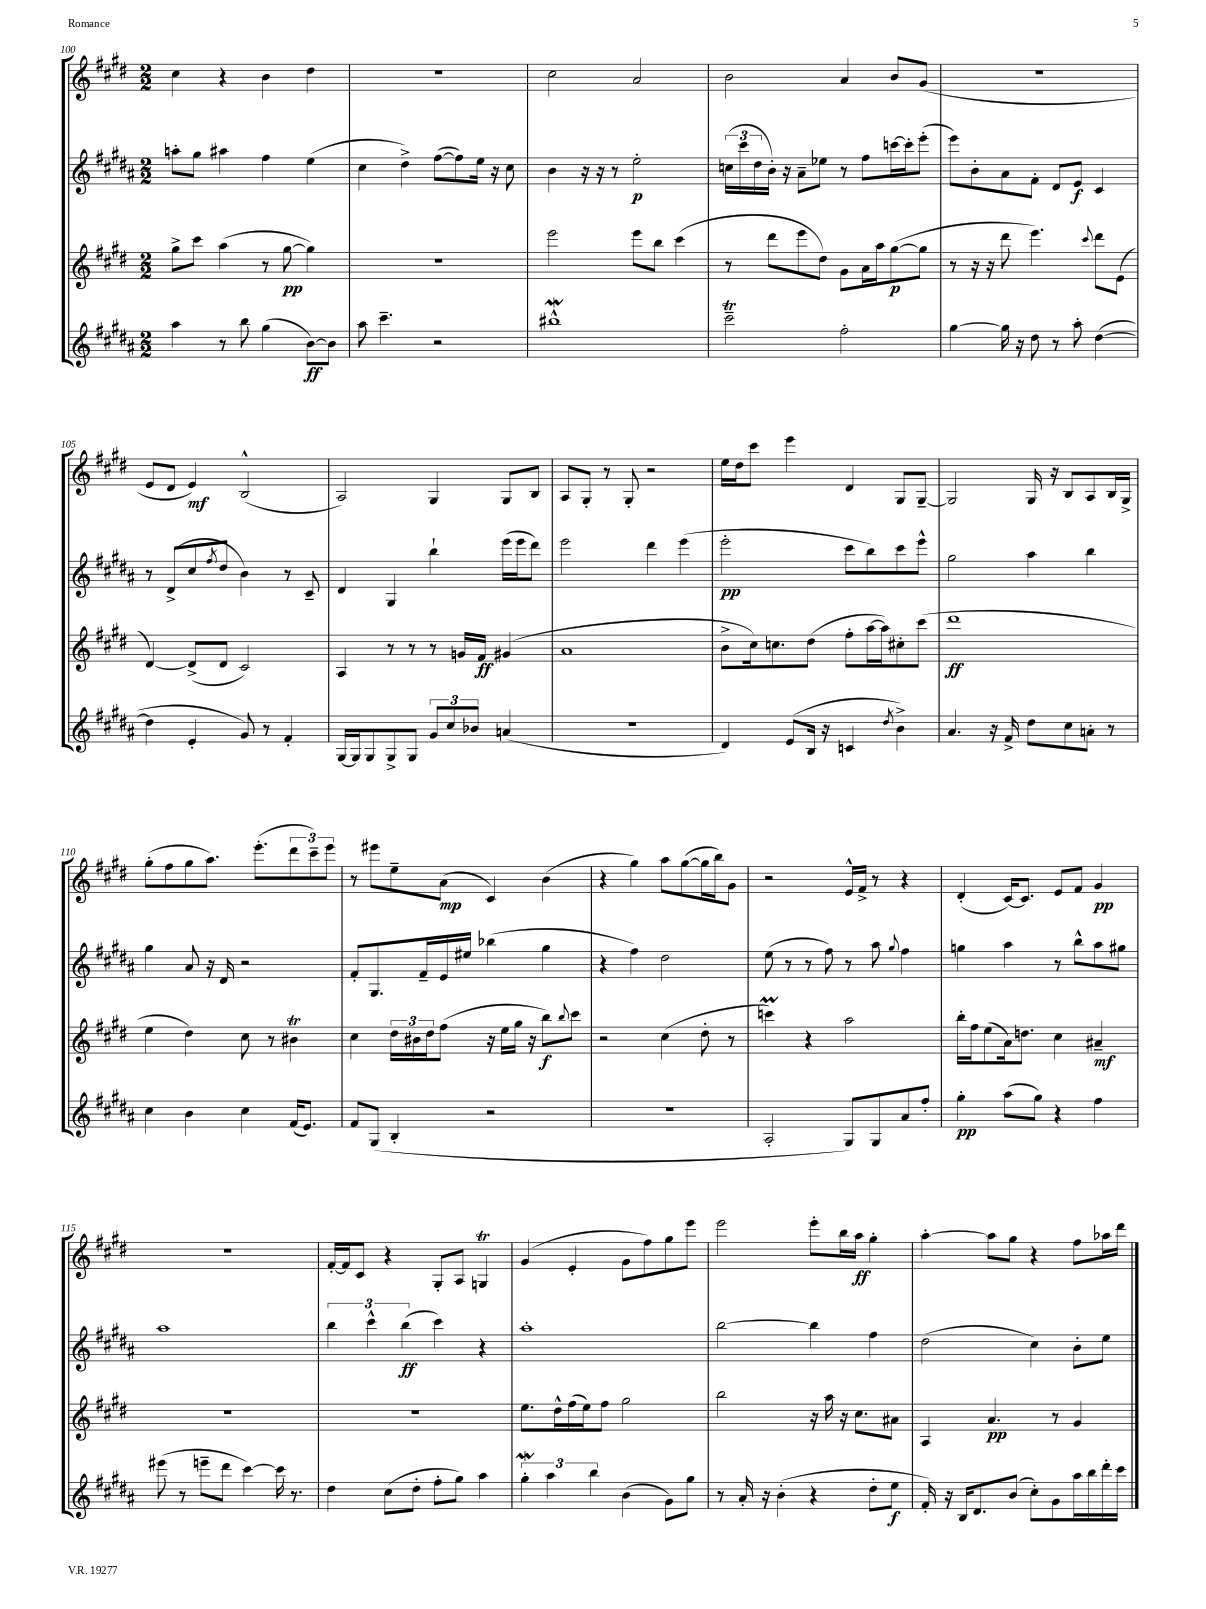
<<
\new StaffGroup <<
\new Staff = "s0" {
    \clef treble \key e \major \numericTimeSignature \time 2/2
    cis''4 r4 b'4 dis''4 |
    R1 |
    cis''2 a'2 |
    b'2 a'4 b'8 gis'8( |
    r1 |
    e'8 dis'8 e'4\mf) b2-^( |
    a2) gis4 gis8 b8 |
    a8 gis8-. r8 gis8-. r2 |
    e''16 dis''16 cis'''8 e'''4 dis'4 gis8 gis8~-- |
    gis2 gis16 r16 b8 a8 b16 gis16-> |
    gis''8-.( fis''8 gis''8 a''8.) e'''8.-.( \tuplet 3/2 { dis'''8 cis'''8--) e'''8 } |
    r8 eis'''8 e''8-- a'8\mp( cis'4) b'4( |
    r4 gis''4) a''8 gis''8~( gis''16 b''16) gis'8 |
    r2 e'16-^ fis'16-> r8 r4 |
    dis'4-.( cis'16~) cis'8. e'8 fis'8 gis'4\pp |
    R1 |
    fis'16~-. fis'16 cis'8 r4 gis8-. a8 g4\trill |
    gis'4( e'4-. gis'8 fis''8) gis''8 e'''8 |
    e'''2 e'''8-. b''16 a''16\ff gis''4-. |
    a''4~-. a''8 gis''8 r4 fis''8 aes''16 dis'''16 \bar "|." |
}
\new Staff = "s1" {
    \clef treble \key b \major \numericTimeSignature \time 2/2
    a''8-. gis''8 ais''4 fis''4 e''4( |
    cis''4 dis''4->) fis''8~( fis''8) e''16 r16 cis''8 |
    b'4 r16 r16 r8 e''2-.\p |
    \tuplet 3/2 { c''16( cis'''16 dis''16 } b'16-.) r16 ais'8-- ees''8 r8 fis''8 c'''16~ c'''16-. e'''8-.( |
    e'''8) b'8-. ais'8 fis'8-. dis'8 e'8\f cis'4 |
    r8 dis'8->( cis''8 \acciaccatura { fis''8 } dis''8 b'4) r8 cis'8-- |
    dis'4 gis4 b''4-! e'''16( e'''16 dis'''8) |
    e'''2 dis'''4 e'''4( |
    e'''2-.\pp cis'''8 b''8) cis'''8 e'''8-^ |
    gis''2 ais''4 b''4 |
    gis''4 ais'8 r16 dis'16 r2 |
    fis'8-. gis8. fis'16-- e'16 eis''16 bes''4( gis''4 |
    r4 fis''4) dis''2 |
    e''8( r8 r8 fis''8) r8 ais''8 \appoggiatura { gis''8 } fis''4 |
    g''4 ais''4 r8 b''8-^ ais''8 gis''8 |
    ais''1 |
    \tuplet 3/2 { b''4 cis'''4-^ b''4\ff( } cis'''4) r4 |
    ais''1-. |
    b''2~ b''4 fis''4 |
    dis''2( cis''4) b'8-. e''8 \bar "|." |
}
\new Staff = "s2" {
    \clef treble \key e \major \numericTimeSignature \time 2/2
    gis''8-> cis'''8 a''4( r8 gis''8~\pp gis''4) |
    r1 |
    e'''2 e'''8 b''8 cis'''4( |
    r8 dis'''8 e'''8 dis''8) gis'8 a'16 a''16 gis''8~\p( gis''8 |
    r8 r16 r16 dis'''8 e'''4.) \appoggiatura { cis'''8 } dis'''8 e'8( |
    dis'4~) dis'8->( dis'8 cis'2) |
    a4 r8 r8 r8 g'16 fis'16\ff gis'4( |
    a'1 |
    b'8-> cis''16) c''8. dis''8( fis''8-. a''16~ a''16) cis''8-. cis'''8( |
    dis'''1\ff |
    e''4 dis''4) cis''8 r8 bis'4\trill |
    cis''4 \tuplet 3/2 { dis''16 bis'16 dis''16 } fis''8( r16 e''16 gis''16 r16 b''8\f) \appoggiatura { b''8 } cis'''8 |
    r2 cis''4( dis''8-. r8 |
    c'''4\prall) r4 a''2 |
    b''16-. fis''16 e''8( a'16) d''8. cis''4 ais'4--\mf |
    R1 |
    R1 |
    e''8. dis''16-^ fis''16( e''16) fis''8 gis''2 |
    b''2 r16 a''16 r16 cis''8. ais'8 |
    a4 a'4.\pp r8 gis'4 \bar "|." |
}
\new Staff = "s3" {
    \clef treble \key b \major \numericTimeSignature \time 2/2
    ais''4 r8 b''8 gis''4( b'8~\ff) b'8 |
    ais''8 cis'''4.-- r2 |
    bis''1-^\mordent |
    cis'''2--\trill fis''2-. |
    gis''4~ gis''16 r16 dis''8 r8 ais''8-. dis''4~( |
    dis''4 e'4-. gis'8) r8 fis'4-. |
    gis16~ gis16 gis8 gis8-> gis8 \tuplet 3/2 { gis'8 cis''8 bes'8 } a'4( |
    r1 |
    dis'4) e'8( b16 r16 c'4 \acciaccatura { dis''8 } b'4->) |
    ais'4. r16 fis'16-> dis''8 cis''8 a'8-. r8 |
    cis''4 b'4 cis''4 fis'16( e'8.) |
    fis'8 gis8( b4-. r2 |
    r1 |
    ais2-. gis8) gis8 ais'8 fis''8-. |
    gis''4-.\pp ais''8( gis''8) r4 fis''4 |
    eis'''8( r8 e'''8-- dis'''8 cis'''4~) cis'''16 r8. |
    dis''4 cis''8( dis''8-. fis''8-. gis''8) ais''4 |
    \tuplet 3/2 { gis''4-.\mordent ais''4 b''4 } b'4( gis'8) gis''8 |
    r8 ais'16-. r16 b'4-.( r4 dis''8-. e''8\f |
    fis'16-.) r16 b16 dis'8. b'8( cis''8-.) gis'8 ais''16 b''16 dis'''16-. cis'''16 \bar "|." |
}
>>
>>
\layout { \context { \Score currentBarNumber = #100 } }
